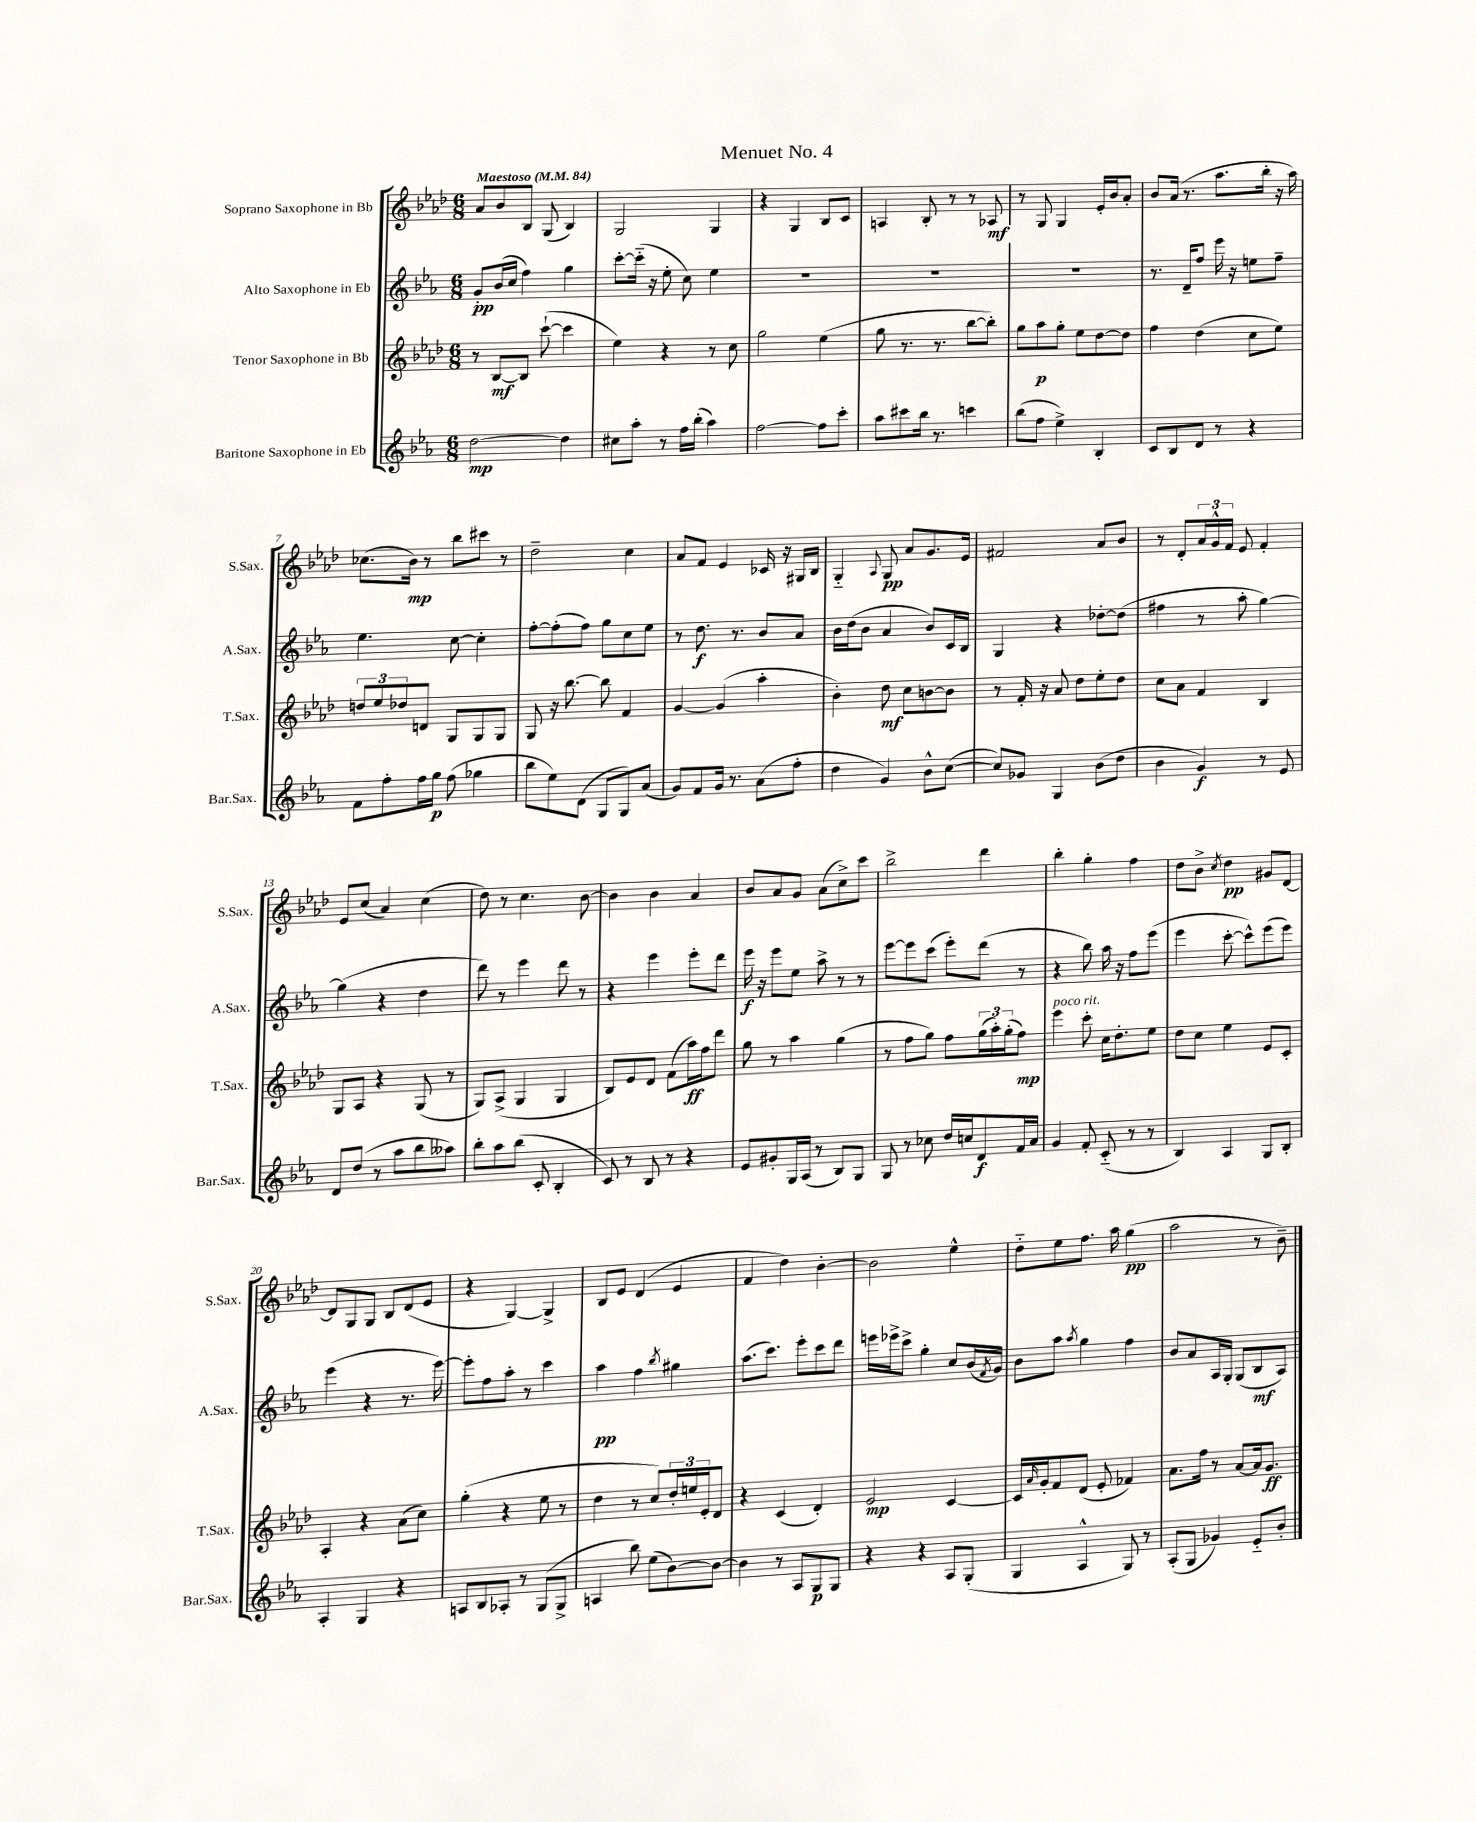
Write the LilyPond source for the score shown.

\header { title = "Menuet No. 4" }
<<
\new StaffGroup <<
\new Staff = "s0" \with { instrumentName = "Soprano Saxophone in Bb" shortInstrumentName = "S.Sax." } {
    \clef treble \key aes \major \numericTimeSignature \time 6/8 \tempo "Maestoso" 4 = 84
    aes'8 bes'8 bes8 g8( bes4) |
    g2 g4 |
    r4 g4 bes8 c'8 |
    a4 bes8-. r8 r8 aes8\mf |
    r8 g8 g4 ees'16-. bes'16 aes'8-. |
    bes'8 aes'16( r8. aes''8. bes''16-. r16 aes''16) |
    ces''8.( bes'16\mp) r8 bes''8 cis'''8 r8 |
    des''2-- c''4 |
    aes'8 f'8 ees'4 ces'16 r16 gis16 bes16 |
    g4-_ \appoggiatura { aes8 } g8\pp aes'8 g'8. ees'16 |
    fis'2 aes'8 bes'8 |
    r8 des'8-. \tuplet 3/2 { aes'16 g'16-^ f'16 } ees'8 f'4-. |
    ees'8 c''8( aes'4) c''4( |
    des''8) r8 c''4. bes'8~ |
    bes'4 bes'4 aes'4 |
    bes'8 aes'8 g'8 aes'8( c''8->) c'''8 |
    bes''2-> des'''4 |
    bes''4-. g''4-. f''4 |
    des''8 bes'8-> \acciaccatura { c''8 } des''4\pp gis'8 des'8~ |
    des'8 g8 g8 bes8 des'8( ees'8 |
    r4 g4~) g4-> |
    bes8 ees'8 des'4( ees'4 |
    f'4 des''4) bes'4~-. |
    bes'2 ees''4-^ |
    des''8-_ ees''8 f''8. aes''16 g''4\pp( |
    aes''2 r8 bes'8--) \bar "|." |
}
\new Staff = "s1" \with { instrumentName = "Alto Saxophone in Eb" shortInstrumentName = "A.Sax." } {
    \clef treble \key ees \major \numericTimeSignature \time 6/8
    g'8-.\pp bes'16( c''16 f''4) g''4 |
    c'''8~-. c'''16-_( r16 ees''8-. c''8) ees''4 |
    R2. |
    R2. |
    R2. |
    r8. d'16-- f''8 ees'''16 r16 e''8 f''8-- |
    ees''4. c''8~ c''4-. |
    f''8~-. f''8-.( f''8) g''8 c''8 ees''8 |
    r8 d''8.\f r8. bes'8 aes'8 |
    bes'16 d''16( bes'8 aes'4 bes'8) c'16 bes16 |
    g4 r4 des''8~-. des''8( |
    fis''4 r8 aes''8-. g''4~) |
    g''4( r4 d''4 |
    d'''8) r8 ees'''4 d'''8 r8 |
    r4 ees'''4 ees'''8-. d'''8 |
    ees'''16\f r16 ees'''8 ees''8 aes''8-> r8 r8 |
    ees'''8~ ees'''8 c'''8( ees'''8-.) d'''8( r8 |
    r4 bes''8) aes''16 r16 f''8 ees'''8( |
    ees'''4 c'''8~-. c'''8-^) ees'''8( ees'''8) |
    ees'''4( r4 r8. ees'''16~) |
    ees'''8-. f''8 aes''8-. r8 c'''4 |
    aes''4\pp f''4 \acciaccatura { bes''8 } gis''4 |
    aes''8.( c'''8.) ees'''8-. c'''8 d'''8 |
    e'''16 ees'''16-> c'''8-> g''4-. c''8 bes'16( \acciaccatura { f'8 } g'16) |
    bes'8 aes''8 \acciaccatura { aes''8 } g''4 f''4 |
    bes'8 aes'8 aes16 g16-. g8( bes8\mf aes8) \bar "|." |
}
\new Staff = "s2" \with { instrumentName = "Tenor Saxophone in Bb" shortInstrumentName = "T.Sax." } {
    \clef treble \key aes \major \numericTimeSignature \time 6/8
    r8 bes8~\mf bes8 c'''8~-!( c'''4 |
    ees''4) r4 r8 c''8 |
    g''2 ees''4( |
    g''8 r8. r8. bes''8~ bes''8-.) |
    g''8 aes''8\p g''8-. ees''8 des''8~ des''8 |
    f''4 des''4( c''8 ees''8) |
    \tuplet 3/2 { d''8 ees''8 des''8 } d'8 g8 g8 g8 |
    g8 r16 bes''8.~ bes''8 f'4 |
    g'4~ g'4( aes''4-. |
    bes'4-.) des''8\mf c''8 b'8~ b'8 |
    r8 f'16-. r16 aes'8 des''8 ees''8-. des''8 |
    c''8 aes'8 f'4 bes4 |
    g8 aes8 r4 g8( r8 |
    g8) aes8->( g4 g4 |
    bes8) ees'8 des'8 f'8( aes''16\ff) f''16 des'''8 |
    g''8 r8 aes''4 g''4( |
    r8 f''8 g''8) f''8 \tuplet 3/2 { g''16( aes''16-.) g''16-.( } f''8\mp) |
    ees'''4^\markup { \italic "poco rit." } c'''8-. c''16 des''8.-. ees''8 |
    des''8 c''8 ees''4 ees'8 c'8-. |
    aes4-. r4 aes'8( c''8) |
    g''4-.( r4 ees''8 r8 |
    des''4 r8 c''8) \tuplet 3/2 { des''16-. e''16 ees'16-. } des'8 |
    r4 c'4( des'4-.) |
    ees'2\mp c'4~ |
    c'16 \grace { aes'16 } g'16-. f'8 des'8( ees'8-. fes'4) |
    aes'8. f''16 r8 aes'8~ aes'16 g'8.\ff \bar "|." |
}
\new Staff = "s3" \with { instrumentName = "Baritone Saxophone in Eb" shortInstrumentName = "Bar.Sax." } {
    \clef treble \key ees \major \numericTimeSignature \time 6/8
    d''2~\mp d''4 |
    cis''8 aes''8-. r8 f''16 bes''16-.( aes''4) |
    f''2~ f''8 c'''8-. |
    aes''8 cis'''8 bes''16 r8. c'''4 |
    bes''8( f''8 ees''4->) bes4-. |
    c'8 bes8 d'8 r8 r4 |
    f'8 f''8-. f''16 g''16\p f''8( ges''4 |
    bes''8 ees''8) d'8( g8 g8) aes'8( |
    g'8) f'8 g'16 r8. aes'8( f''8-. |
    d''4 g'4) bes'8-^ c''8~( |
    c''8) ges'8 g4 bes'8( d''8 |
    bes'4 g'4\f) r8 ees'8 |
    d'8 d''8( r8 aes''8 bes''8 aeses''8) |
    bes''8-. aes''8 bes''8( c'8-. bes4-. |
    c'8) r8 bes8 r8 r4 |
    ees'8 gis'8-. g16 aes16( r8 bes8) g8 |
    g8 r8 ces''8 d''16 c''16 d'8\f f'16 aes'16 |
    g'4 f'8-. c'8-_( r8 r8 |
    bes4) aes4 g8 bes8-. |
    aes4-. g4 r4 |
    a8 bes8 aes8-. r8 g8( g8-> |
    a4 bes''8) ees''8( bes'8~) bes'8~ |
    bes'4 r8 aes8 g8\p g8 |
    r4 r4 aes8 g8-.( |
    g4 aes4-^ g8) r8 |
    aes8-.( g8 ges'4) ees'8-_ bes'8-. \bar "|." |
}
>>
>>
